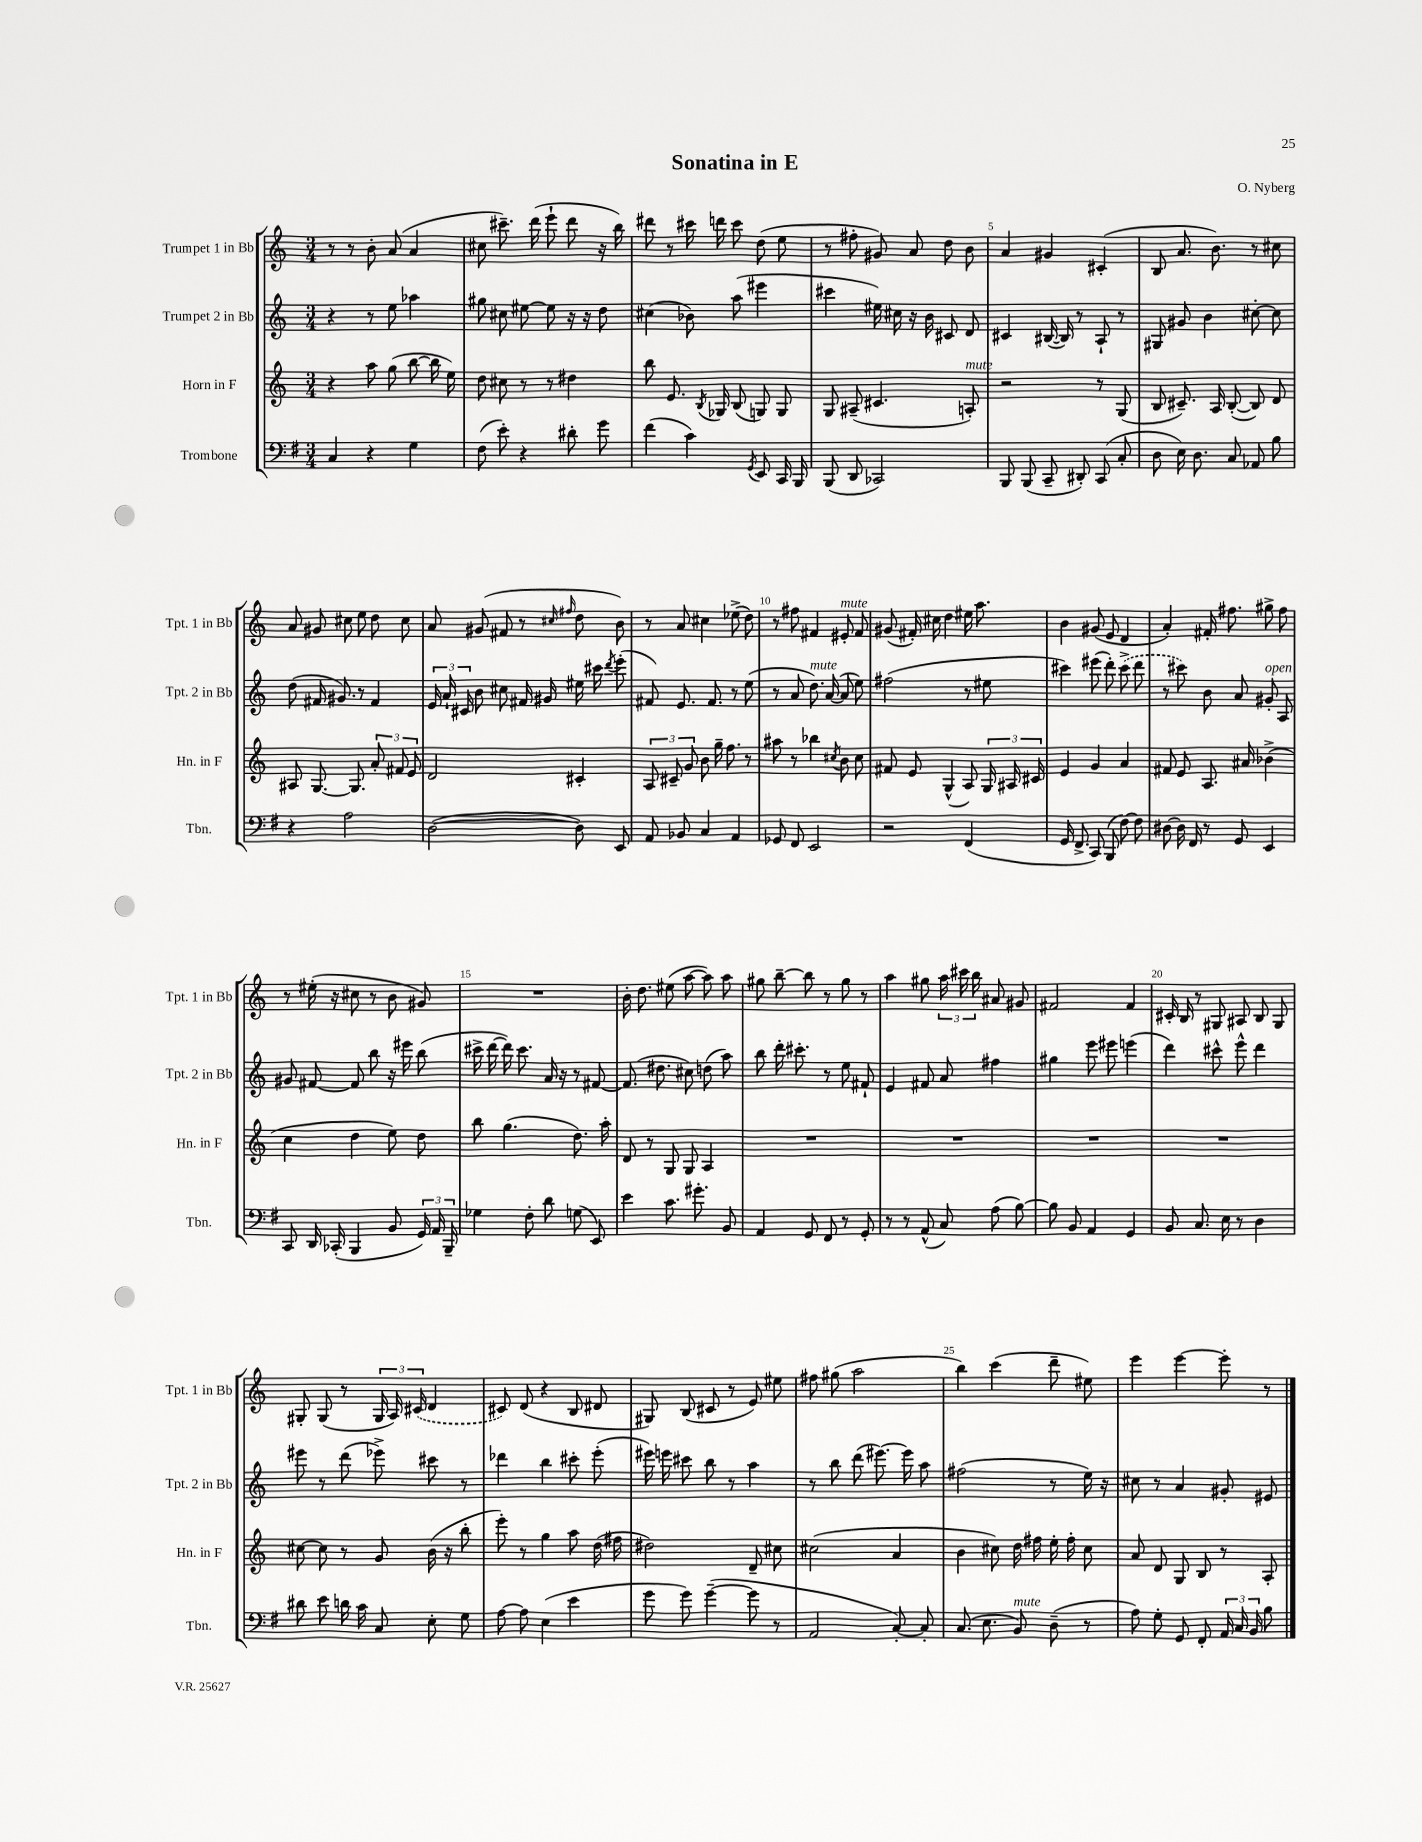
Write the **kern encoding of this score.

**kern	**kern	**kern	**kern
*staff4	*staff3	*staff2	*staff1
*clefF4	*clefG2	*clefG2	*clefG2
*k[f#]	*k[]	*k[]	*k[]
*M3/4	*M3/4	*M3/4	*M3/4
4C	4r	4r	8r
.	.	.	8r
4r	8aa	8r	8b'
.	(8gg	8ee	(8a
4G	[8bb	4aa-	4a
.	16bb]	.	.
.	16ee)	.	.
=	=	=	=
(8F#	8dd	8gg#	8cc#
8e')	8cc#	8cc#	8.ccc#~)
4r	8r	[8ee#	.
.	.	.	(16ddd
.	8r	8ee#]	8eee`
8d#'	4dd#	16r	8ddd
.	.	16r	.
8g	.	8dd	16r
.	.	.	16bb)
=	=	=	=
(4f#	8bb	(4cc#	8ddd#
.	8.e	.	8r
4c)	.	8b-)	16ccc#
.	8qB	.	.
.	16G-	.	16ddd
.	(8B	(8aa	8ccc#
8qGG	.	.	.
8EE	8G)	4eee#	(8dd
16CC	8G	.	8ee
16BBB	.	.	.
=	=	=	=
(8BBB	8G	4ccc#	8r
8DD	(8A#~	.	8ff#'
2CC-)	4.c#	16ee#)	8g#)
.	.	16cc#	.
.	.	16r	8a
.	.	16b	.
.	.	8c#	8dd
.	8A')	8d	8b
=	=	=	=
8BBB	2r	4c#	4a
(8BBB	.	.	.
8CC~	.	([16B#	4g#
.	.	16B#])	.
8DD#')	.	8r	.
(8CC	8r	8A`	(4c#'
8C'	(8G	8r	.
=	=	=	=
8D	8B	8G#	8B
16E)	8.c#~)	8g#	8.a
8.D	.	.	.
.	.	4b	.
.	16A	.	8.b)
8C	([8B'	.	.
8AA-	8B])	[8cc#'	8r
8B	8d	8cc#]	8cc#
=	=	=	=
4r	8A#	(8dd	8a
.	[8.G	16f#	8g#
.	.	8.g#)	.
2A	.	.	8cc#
.	8.G]	.	.
.	.	8r	8ee
.	12a'	4f#	8dd
.	12f#	.	.
.	.	.	8cc#
.	12e	.	.
=	=	=	=
([2D	2d	24e	8a
.	.	24a`	.
.	.	24c#	.
.	.	8b	(8g#
.	.	8cc#	8f#
.	.	16f#	8r
.	.	16g#	.
.	.	.	16qqcc#
.	.	.	16qqff#
8D])	4c#'	16ee#	8dd
.	.	16ccc#	.
.	.	8qddd	.
8EE	.	(8eee'	8b)
=	=	=	=
8AA	12A	8f#)	8r
.	12c#~	.	.
8BB-	.	8.e	8a
.	12g	.	.
4C	8b	.	4cc#
.	.	8.f#	.
.	16gg~	.	.
.	8.ff	.	.
4AA	.	8r	(8ee-^
.	8r	(8ee	8dd)
=	=	=	=
8GG-	8aa#	8r	8r
8FF#	8r	8a	8ff#
2EE	4bb-	8.dd)	4f#
.	.	([16a	.
.	8qcc#	.	.
.	8b	8a]	8e#'
.	8cc#	8ee)	8f#
=	=	=	=
2r	8f#	(2ff#	(8g#
.	8e	.	16f#')
.	.	.	16cc#
.	(4G^^	.	4dd
(4FF#	8A)	8r	16ee#
.	.	.	8.aa
.	24G	8ee#	.
.	24A#	.	.
.	24c#	.	.
=	=	=	=
16GG	4e	4ccc#)	4b
8.FF#^	.	.	.
8CC)	4g	(8eee#	(8g#
(8BBB	.	8ddd')	8e
[8F#)	4a	(8ccc#^	4d
8F#]	.	8ddd	.
=	=	=	=
[8D#	8f#	8r	4a')
16D#]	8e	8ccc#)	.
16FF#	.	.	.
8r	8.A	8b	16f#'
.	.	.	8.ff#
8GG	.	8a	.
.	16a#	.	.
4EE	(4b-^	8g#'	8gg#^
.	.	8A	8ff#
=	=	=	=
8CC	4cc	8g#	8r
16DD	.	[8f#	(16ee#'
(16CC-'	.	.	16r
4BBB	4dd	8f#]	8cc#
.	.	8bb	8r
8BB	8ee)	16r	8b
.	.	16eee#	.
24GG)	8dd	(8bb	8g#)
24AA	.	.	.
24BBB~	.	.	.
=	=	=	=
4G-	8bb	16ccc#^	2.r
.	.	[16ddd	.
.	(4.gg	16ddd])	.
.	.	8.ccc#	.
8F#'	.	.	.
8d	.	16a	.
.	.	16r	.
(8G	8.dd)	8r	.
8EE)	.	[8f#	.
.	16aa'	.	.
=	=	=	=
4e	8d	(8.f#]	16b'
.	.	.	8.dd
.	8r	.	.
.	.	8.dd#	.
8.c	8G	.	(8ee#
.	8G	8cc#)	[8aa
8.g#'	.	.	.
.	4A	(8dd	8aa])
8BB	.	8aa)	8aa
=	=	=	=
4AA	2.r	8bb	8gg#
.	.	16ddd'	[8bb~
.	.	8.ccc#'	.
8GG	.	.	8bb]
8FF#	.	8r	8r
8r	.	8ee	8gg#
8GG'	.	8f#`	8r
=	=	=	=
8r	2.r	4e	4aa
8r	.	.	.
(8AA^^	.	8f#	8gg#
8C)	.	8a	24aa
.	.	.	24ccc#
.	.	.	24bb
(8A	.	4ff#	8a#
[8B)	.	.	8g#
=	=	=	=
8B]	2.r	4gg#	2f#
8BB	.	.	.
4AA	.	8eee	.
.	.	8eee#	.
4GG	.	(4eee	4f#
=	=	=	=
8BB	2.r	4ddd)	16c#'
.	.	.	16B
8.C	.	.	8r
.	.	8ccc#^^	8G#
16E	.	.	.
8r	.	8eee^^	8A#
4D	.	4ddd	8B
.	.	.	8G#
=	=	=	=
8d#	[8cc#	8eee#	8G#'
8e	8cc#]	8r	(8G#
16d	8r	(8ddd	8r
16c	.	.	.
8C	8g	8eee-^)	24G#
.	.	.	24A)
.	.	.	(24c#
8E'	(16b	8ccc#	4d
.	16r	.	.
8G	8bb'	8r	.
=	=	=	=
[8A	8eee')	4ddd-	8c#)
8A]	8r	.	(8d
(4E	4gg	4bb	4r
4e	8aa	8ccc#'	8B
.	(16dd	(8eee'	8d#
.	16ff#	.	.
=	=	=	=
8g	2dd#)	16eee#)	8G#)
.	.	16eee	.
8g)	.	8ccc#	(8B
([4g~	.	8bb	8c#
.	.	8r	8r
8g]	8d~	4aa	8e)
8r	8cc#	.	8ee#
=	=	=	=
2AA	(2cc#	8r	8ff#
.	.	8bb	(8gg#
.	.	(8ddd	2aa
.	.	[8.eee#)	.
[8C')	4a	.	.
.	.	16eee#]	.
8C']	.	8aa	.
=	=	=	=
(8.C	4b	(2ff#	4bb)
8.E	.	.	.
.	8cc#)	.	(4ccc
8BB)	16dd	.	.
.	16ff#	.	.
(8D~	16ee'	8r	8ddd~
.	16ff#'	.	.
8r	8cc#	16ee)	8ee#)
.	.	16r	.
=	=	=	=
8A)	8a	8cc#	4eee
8G'	8d	8r	.
8GG	8G	4a	[4eee
8FF#'	8B	.	.
24AA	8r	8g#'	8eee']
24C	.	.	.
24BB	.	.	.
8B	8A'	8e#	8r
==	==	==	==
*-	*-	*-	*-
